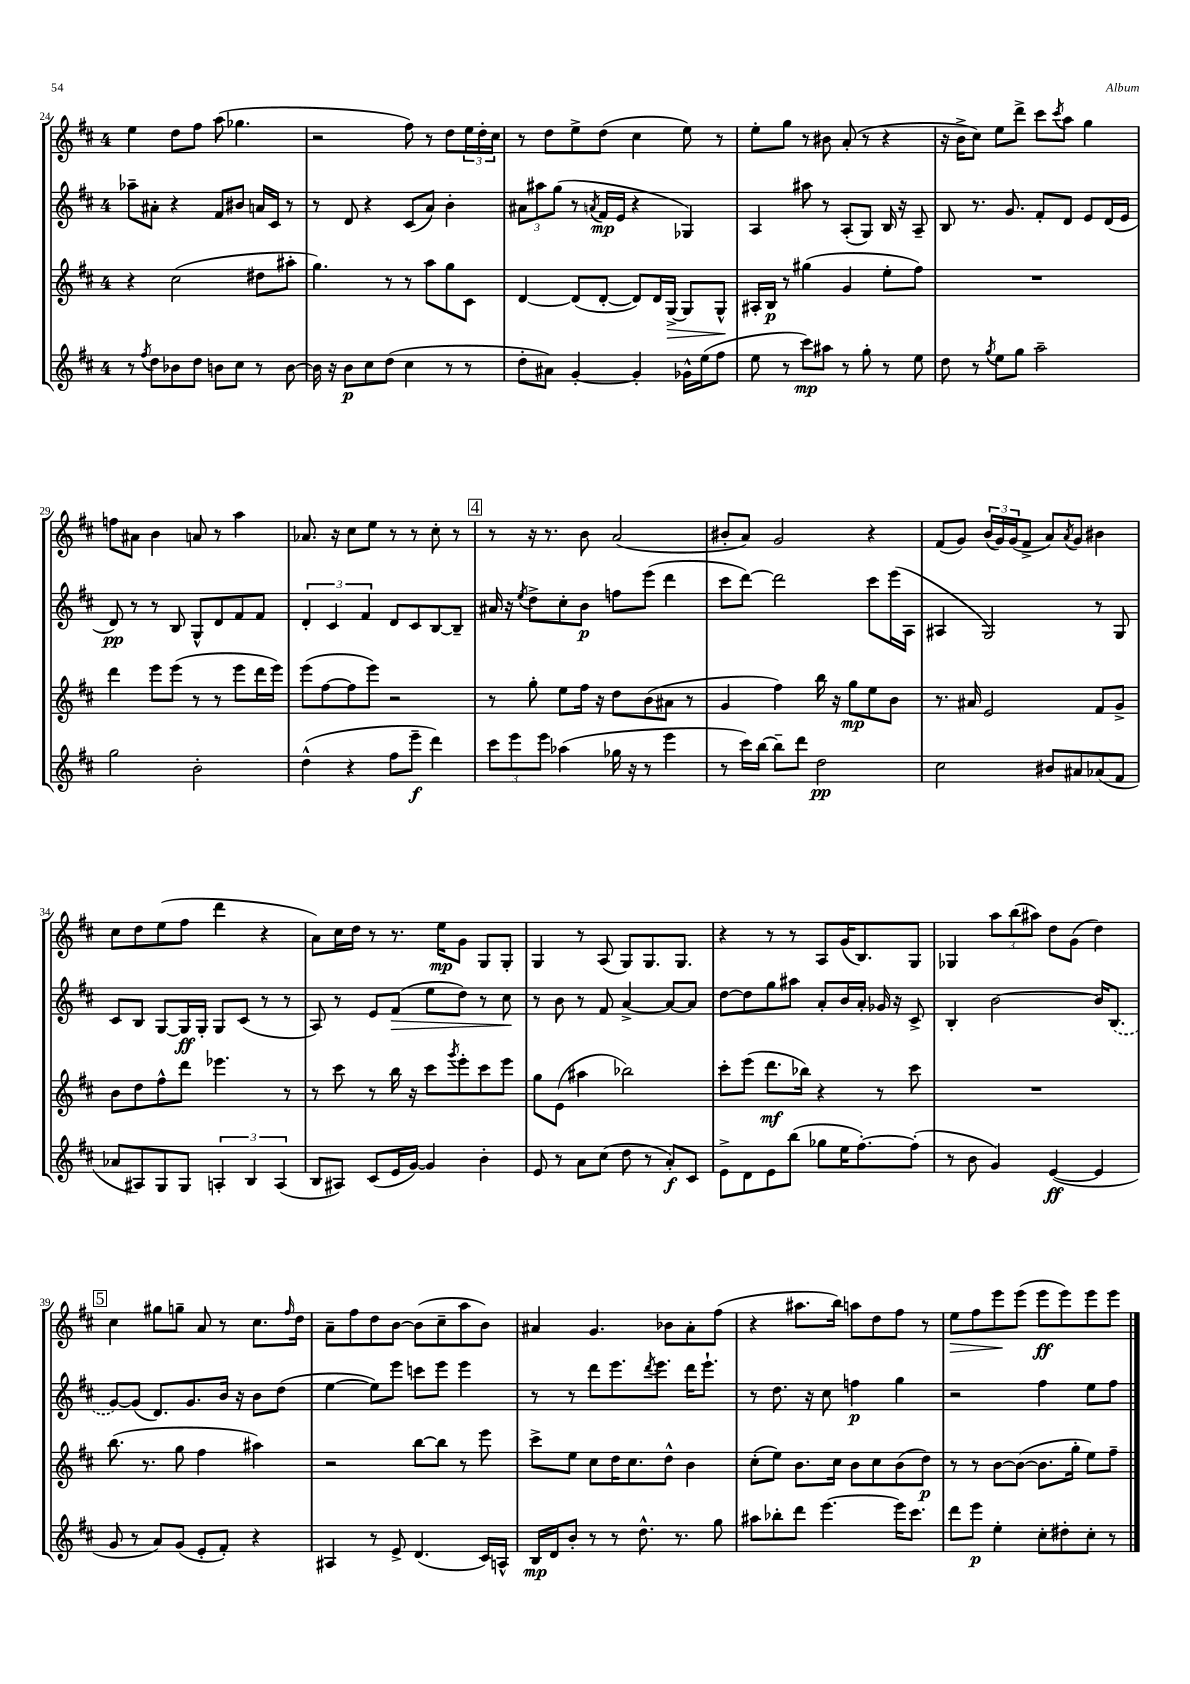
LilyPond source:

<<
\new StaffGroup <<
\new Staff = "s0" {
    \clef treble \key d \major \once \override Staff.TimeSignature.style = #'single-digit \time 4/4
    e''4 d''8 fis''8 a''8( ges''4. |
    r2 fis''8) r8 d''8 \tuplet 3/2 { e''16 d''16-. cis''16 } |
    r8 d''8 e''8-> d''8( cis''4 e''8) r8 |
    e''8-. g''8 r8 bis'8 a'8-.( r8 r4 |
    r16 b'16-> cis''8) e''8 d'''8-> cis'''8 \acciaccatura { cis'''8 } a''8 g''4 |
    f''8 ais'8 b'4 a'8 r8 a''4 |
    aes'8. r16 cis''8 e''8 r8 r8 cis''8-. r8 |
    \mark \markup { \box "4" } r8 r16 r8. b'8 a'2( |
    bis'8-. a'8) g'2 r4 |
    fis'8( g'8) \tuplet 3/2 { b'16( g'16) g'16( } fis'8-> a'8) \acciaccatura { a'8 } g'8 bis'4 |
    cis''8 d''8 e''8( fis''8 d'''4 r4 |
    a'8) cis''16 d''16 r8 r8. e''16\mp g'8 g8 g8-. |
    g4 r8 a8( g8) g8. g8. |
    r4 r8 r8 a8 g'16( b8.) g8 |
    ges4 \tuplet 3/2 { a''8 b''8( ais''8) } d''8 g'8( d''4) |
    \mark \markup { \box "5" } cis''4 gis''8 g''8-- a'8 r8 cis''8. \grace { fis''16 } d''16 |
    a'8-- fis''8 d''8 b'8~ b'8( cis''8-- a''8 b'8) |
    ais'4 g'4. bes'8 ais'8-. fis''8( |
    r4 ais''8. b''16) a''8 d''8 fis''8 r8 |
    e''8\> fis''8 e'''8\! e'''8( e'''8\ff e'''8) e'''8 e'''8 \bar "|." |
}
\new Staff = "s1" {
    \clef treble \key d \major \once \override Staff.TimeSignature.style = #'single-digit \time 4/4
    aes''8-- ais'8-. r4 fis'8 bis'8 a'16 cis'16 r8 |
    r8 d'8 r4 cis'8( a'8) b'4-. |
    \tuplet 3/2 { ais'8 ais''8 g''8( } r8 \acciaccatura { a'8 } fis'16\mp e'16 r4 ges4) |
    a4 ais''8 r8 a8-.( g8) b16 r16 a8-- |
    b8 r8. g'8. fis'8-. d'8 e'8 d'16( e'16 |
    d'8\pp) r8 r8 b8 g8-^ d'8 fis'8 fis'8 |
    \tuplet 3/2 { d'4-. cis'4 fis'4 } d'8 cis'8 b8~ b8-- |
    \mark \markup { \box "4" } ais'16 r16 \acciaccatura { e''8 } d''8-> cis''8-. b'8\p f''8 e'''8( d'''4 |
    cis'''8 d'''8~) d'''2 cis'''8 e'''16( a16 |
    ais4 g2) r8 g8 |
    cis'8 b8 g8~ g16\ff g16-. g8 cis'8( r8 r8 |
    a8) r8 e'8 fis'8\>( e''8 d''8) r8 cis''8\! |
    r8 b'8 r8 fis'8 a'4~-> a'8~ a'8 |
    d''8~ d''8 g''8 ais''8 a'8-. b'16 a'16-. ges'16 r16 cis'8-> |
    b4-. b'2~ b'16 \once \slurDashed b8.( |
    \mark \markup { \box "5" } g'8~) g'8( d'8.) g'8. b'16 r16 b'8 d''8( |
    e''4~ e''8) e'''8 c'''8 e'''8 e'''4 |
    r8 r8 d'''8 e'''8. \acciaccatura { d'''8 } e'''8. d'''16 e'''8.-! |
    r8 d''8. r16 cis''8 f''4\p g''4 |
    r2 fis''4 e''8 fis''8 \bar "|." |
}
\new Staff = "s2" {
    \clef treble \key d \major \once \override Staff.TimeSignature.style = #'single-digit \time 4/4
    r4 cis''2( dis''8 ais''8-. |
    g''4.) r8 r8 a''8 g''8 cis'8 |
    d'4~ d'8( d'8~-. d'8) d'16 g16~->\> g8 g8-^\! |
    ais16-. b16\p r8 gis''4( g'4 e''8-. fis''8) |
    R1 |
    d'''4 e'''8 e'''8( r8 r8 e'''8 d'''16 e'''16) |
    e'''8( fis''8~ fis''8 e'''8) r2 |
    \mark \markup { \box "4" } r8 g''8-. e''8 fis''16 r16 d''8 b'8( ais'8 r8 |
    g'4 fis''4) b''16 r16 g''8\mp e''8 b'8 |
    r8. ais'16 e'2 fis'8 g'8-> |
    b'8 d''8 fis''8-^ d'''8 ees'''4. r8 |
    r8 cis'''8 r8 b''16 r16 cis'''8 \acciaccatura { g'''8 } e'''8-. cis'''8 e'''8 |
    g''8 e'8( ais''4 bes''2) |
    cis'''8-. e'''8( d'''8.\mf bes''16) r4 r8 cis'''8 |
    R1 |
    \mark \markup { \box "5" } b''8.( r8. g''8 fis''4 ais''4) |
    r2 b''8~ b''8 r8 e'''8 |
    cis'''8-> e''8 cis''8 d''16 cis''8. d''8-^ b'4 |
    cis''8-.( e''8) b'8. cis''16 b'8 cis''8 b'8( d''8\p) |
    r8 r8 b'8~ b'8~( b'8. g''16-. e''8) fis''8-- \bar "|." |
}
\new Staff = "s3" {
    \clef treble \key d \major \once \override Staff.TimeSignature.style = #'single-digit \time 4/4
    r8 \acciaccatura { fis''8 } d''8 bes'8 d''8 b'8 cis''8 r8 b'8~ |
    b'16 r16 b'8\p cis''8 d''8( cis''4 r8 r8 |
    d''8-. ais'8) g'4~-. g'4-. ges'16-^ e''16( fis''8 |
    e''8 r8 cis'''8\mp) ais''8 r8 g''8-. r8 e''8 |
    d''8 r8 \acciaccatura { g''8 } e''8 g''8 a''2-- |
    g''2 b'2-. |
    d''4-^( r4 fis''8 e'''8--\f d'''4) |
    \mark \markup { \box "4" } \tuplet 3/2 { cis'''8 e'''8 e'''8 } aes''4( ges''16 r16 r8 e'''4 |
    r8 cis'''16) b''16~ b''8-- d'''8 d''2\pp |
    cis''2 bis'8 ais'8 aes'8( fis'8 |
    aes'8 ais8) g8 g8 \tuplet 3/2 { a4-. b4 a4( } |
    b8 ais8) cis'8( e'16 g'16~) g'4 b'4-. |
    e'8 r8 a'8 cis''8( d''8 r8 a'8-.\f) cis'8 |
    e'8-> d'8 e'8 b''8( ges''8 e''16 fis''8.~-.) fis''8-.( |
    r8 b'8 g'4) e'4~\ff( e'4 |
    \mark \markup { \box "5" } g'8 r8 a'8) g'8( e'8-. fis'8-.) r4 |
    ais4 r8 e'8-> d'4.( cis'16) a16-^ |
    b16\mp d'16 b'8-. r8 r8 d''8.-^ r8. g''8 |
    ais''8 bes''8-. d'''8 e'''4.~ e'''16 cis'''8. |
    d'''8 e'''8\p e''4-. cis''8-. dis''8-. cis''8-. r8 \bar "|." |
}
>>
>>
\layout { \context { \Score currentBarNumber = #24 } }
